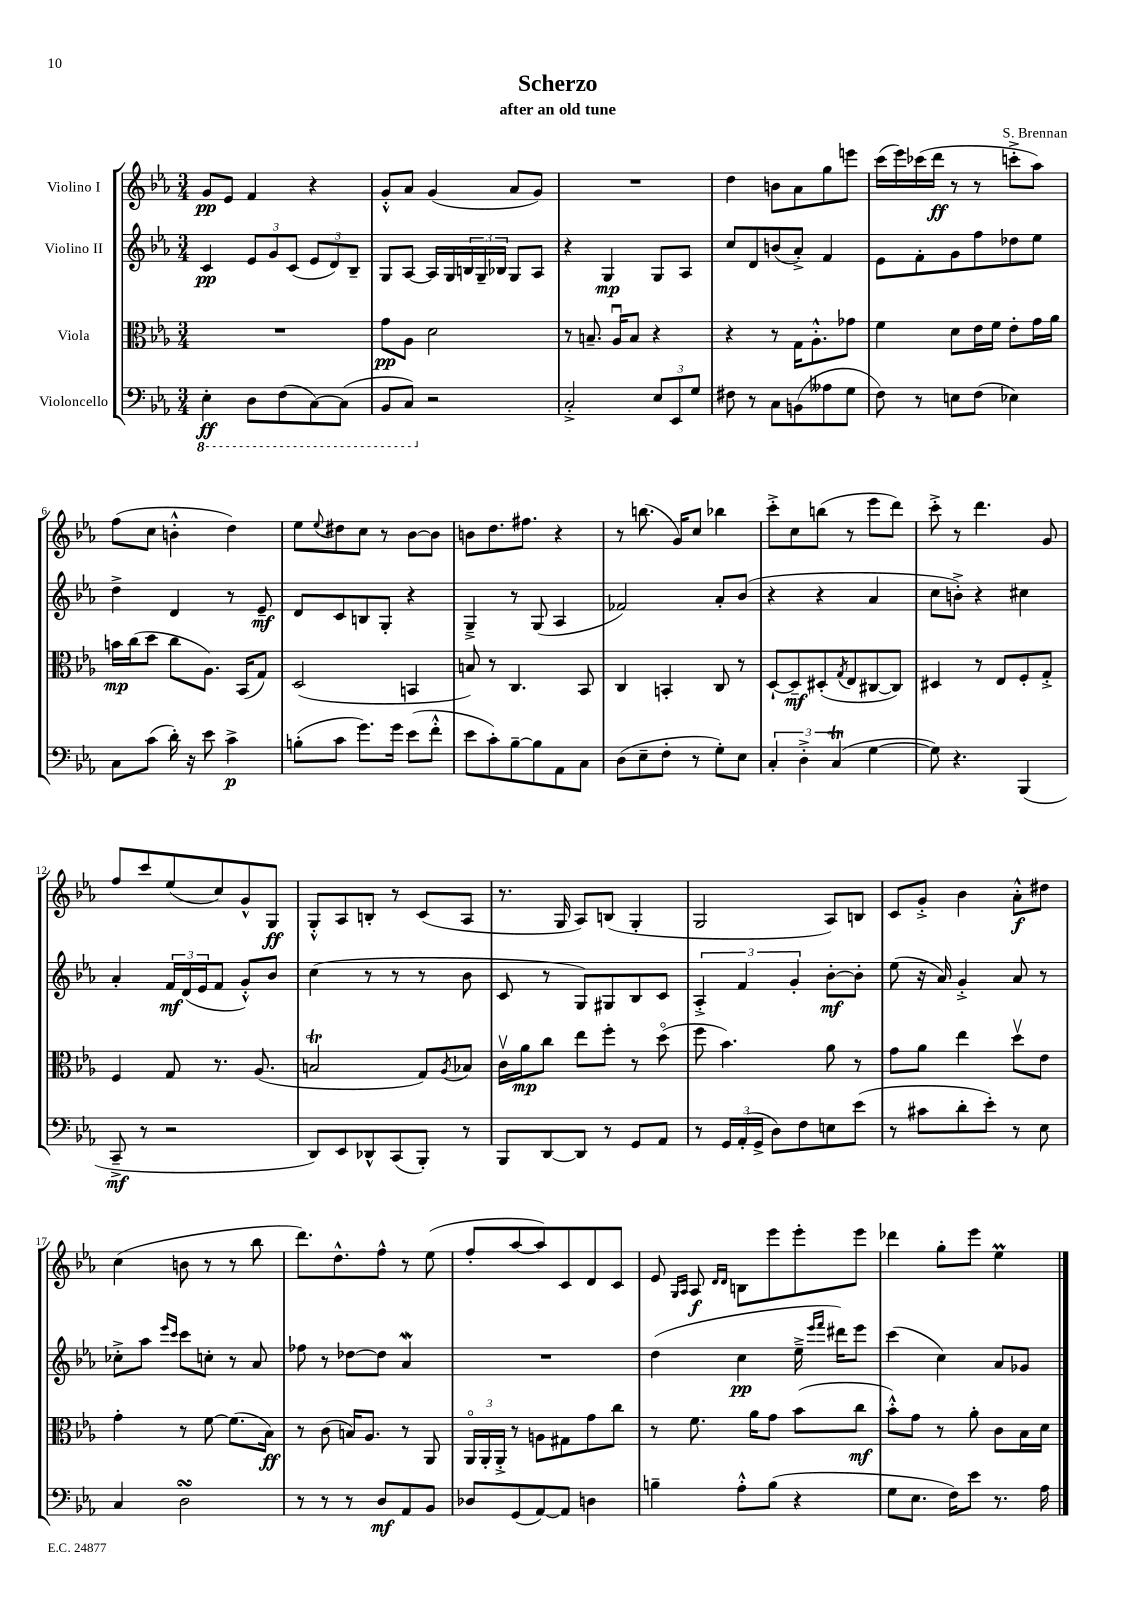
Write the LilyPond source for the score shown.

\header { title = "Scherzo" composer = "S. Brennan" subtitle = "after an old tune" }
<<
\new StaffGroup <<
\new Staff = "s0" \with { instrumentName = "Violino I" } {
    \clef treble \key ees \major \numericTimeSignature \time 3/4
    g'8\pp ees'8 f'4 r4 |
    g'8-.-^ aes'8 g'4( aes'8 g'8) |
    R2. |
    d''4 b'8 aes'8 g''8 e'''8 |
    c'''16( ees'''16) ces'''16( d'''16\ff r8 r8 c'''8-.-> aes''8) |
    f''8( c''8 b'4-.-^ d''4) |
    ees''8 \appoggiatura { ees''8 } dis''8 c''8 r8 bes'8~ bes'8 |
    b'8 d''8. fis''8. r4 |
    r8 b''8.( g'16) c''8 bes''4 |
    c'''8-.-> c''8 b''8( r8 ees'''8 d'''8) |
    c'''8-.-> r8 d'''4. g'8 |
    f''8 c'''8 ees''8( c''8) g'8-^ g8\ff |
    g8-.-^ aes8 b8-. r8 c'8( aes8 |
    r8. g16 aes8) b8( g4-. |
    g2 aes8) b8 |
    c'8 g'8-.-> bes'4 aes'8-.-^\f dis''8 |
    c''4( b'8 r8 r8 bes''8 |
    d'''8.) d''8.-^ f''8-^ r8 ees''8( |
    f''8-. aes''8~ aes''8) c'8 d'8 c'8 |
    ees'8 \grace { g16 aes16 } aes8\f \grace { d'16 d'16 } b8 ees'''8 ees'''8-. ees'''8 |
    des'''4 g''8-. ees'''8 ees''4\prall \bar "|." |
}
\new Staff = "s1" \with { instrumentName = "Violino II" } {
    \clef treble \key ees \major \numericTimeSignature \time 3/4
    c'4\pp \tuplet 3/2 { ees'8 g'8 c'8( } \tuplet 3/2 { ees'8 d'8) bes8-- } |
    g8 aes8~ aes16 g16 \tuplet 3/2 { b16 g16-- bes16 } g8 aes8 |
    r4 g4\mp g8 aes8 |
    c''8 d'8 b'8( aes'8-.->) f'4 |
    ees'8 f'8-. g'8 f''8 des''8 ees''8 |
    d''4-> d'4 r8 ees'8--\mf |
    d'8 c'8 b8 g8-. r4 |
    g4---> r8 g8( aes4 |
    fes'2) aes'8-. bes'8( |
    r4 r4 aes'4 |
    c''8 b'8-.->) r4 cis''4 |
    aes'4-. \tuplet 3/2 { f'16\mf d'16( ees'16 } f'8 g'8-.-^) bes'8 |
    c''4( r8 r8 r8 bes'8 |
    c'8 r8 g8) gis8 bes8 c'8 |
    \tuplet 3/2 { aes4-.-> f'4 g'4-. } bes'8~-.\mf bes'8-. |
    ees''8( r16 aes'16) g'4-.-> aes'8 r8 |
    ces''8-.-> aes''8 \grace { ees'''16 c'''16 } c'''8 c''8-. r8 aes'8 |
    fes''8 r8 des''8~ des''8 aes'4\mordent |
    R2. |
    d''4( c''4\pp ees''16---> \grace { ees'''16 f'''16 } dis'''16) ees'''8 |
    c'''4( c''4) aes'8 ges'8 \bar "|." |
}
\new Staff = "s2" \with { instrumentName = "Viola" } {
    \clef alto \key ees \major \numericTimeSignature \time 3/4
    R2. |
    g'8\pp aes8 d'2 |
    r8 b8.-- aes16\downbow b8 r4 |
    r4 r8 g16 aes8.-.-^ ges'8 |
    f'4 d'8 ees'16 f'16 ees'8-. g'16 aes'16 |
    b'16\mp c''16( d''8 c''8 aes8.) bes,16( g8) |
    d2( b,4 |
    b8) r8 c4. bes,8 |
    c4 b,4-. c8 r8 |
    d8~-! d8--\mf dis8-.( \acciaccatura { g8 } ees8 cis8~ cis8) |
    dis4 r8 ees8 f8-. g8-.-> |
    f4 g8 r8. aes8.( |
    b2\trill g8) \acciaccatura { aes8 } bes8 |
    c'16\upbow aes'16\mp c''8 ees''8 f''8-. r8 d''8\flageolet( |
    f''8 bes'4.) aes'8 r8 |
    g'8 aes'8 ees''4 d''8\upbow ees'8 |
    g'4-. r8 f'8~ f'8.( bes16\ff) |
    r8 c'8( b16) aes8. r8 aes,8 |
    \tuplet 3/2 { aes,16\flageolet aes,16-. aes,16-.-> } r8 a8 gis8 g'8 c''8 |
    r8 f'8. aes'16 g'8 bes'8( c''8\mf |
    bes'8-.-^) g'8 r8 aes'8-. c'8 bes16 d'16 \bar "|." |
}
\new Staff = "s3" \with { instrumentName = "Violoncello" } {
    \clef bass \key ees \major \numericTimeSignature \time 3/4
    \ottava #-1 ees,4-.\ff d,8 f,8( c,8~) c,8( |
    bes,,8 c,8) \ottava #0 r2 |
    c2-.-> \tuplet 3/2 { ees8 ees,8 g8 } |
    fis8 r8 c8 b,8( aeses8 g8 |
    f8) r8 e8 f8( ees4) |
    c8 c'8( d'16-.) r16 ees'8 c'4->\p |
    b8-.( c'8 g'8.) g'16 ees'8( f'8-.-^ |
    ees'8 c'8-.) bes8~-- bes8 aes,8 c8 |
    d8( ees8-- f8-. r8 g8-.) ees8 |
    \tuplet 3/2 { c4-. d4-.-> c4\trill( } g4~ |
    g8) r4. bes,,4( |
    c,8--->\mf r8 r2 |
    d,8) ees,8 des,8-^ c,8( bes,,8-.) r8 |
    bes,,8 d,8~ d,8 r8 g,8 aes,8 |
    r8 \tuplet 3/2 { g,16 aes,16-.( g,16-> } d8) f8 e8 ees'8( |
    r8 cis'8 d'8-. ees'8-.) r8 ees8 |
    c4 d2\turn |
    r8 r8 r8 d8\mf aes,8 bes,8 |
    des8 g,8( aes,8~) aes,8 d4 |
    b4-- aes8-.-^ b8( r4 |
    g8 ees8. f16) ees'8 r8. aes16 \bar "|." |
}
>>
>>
